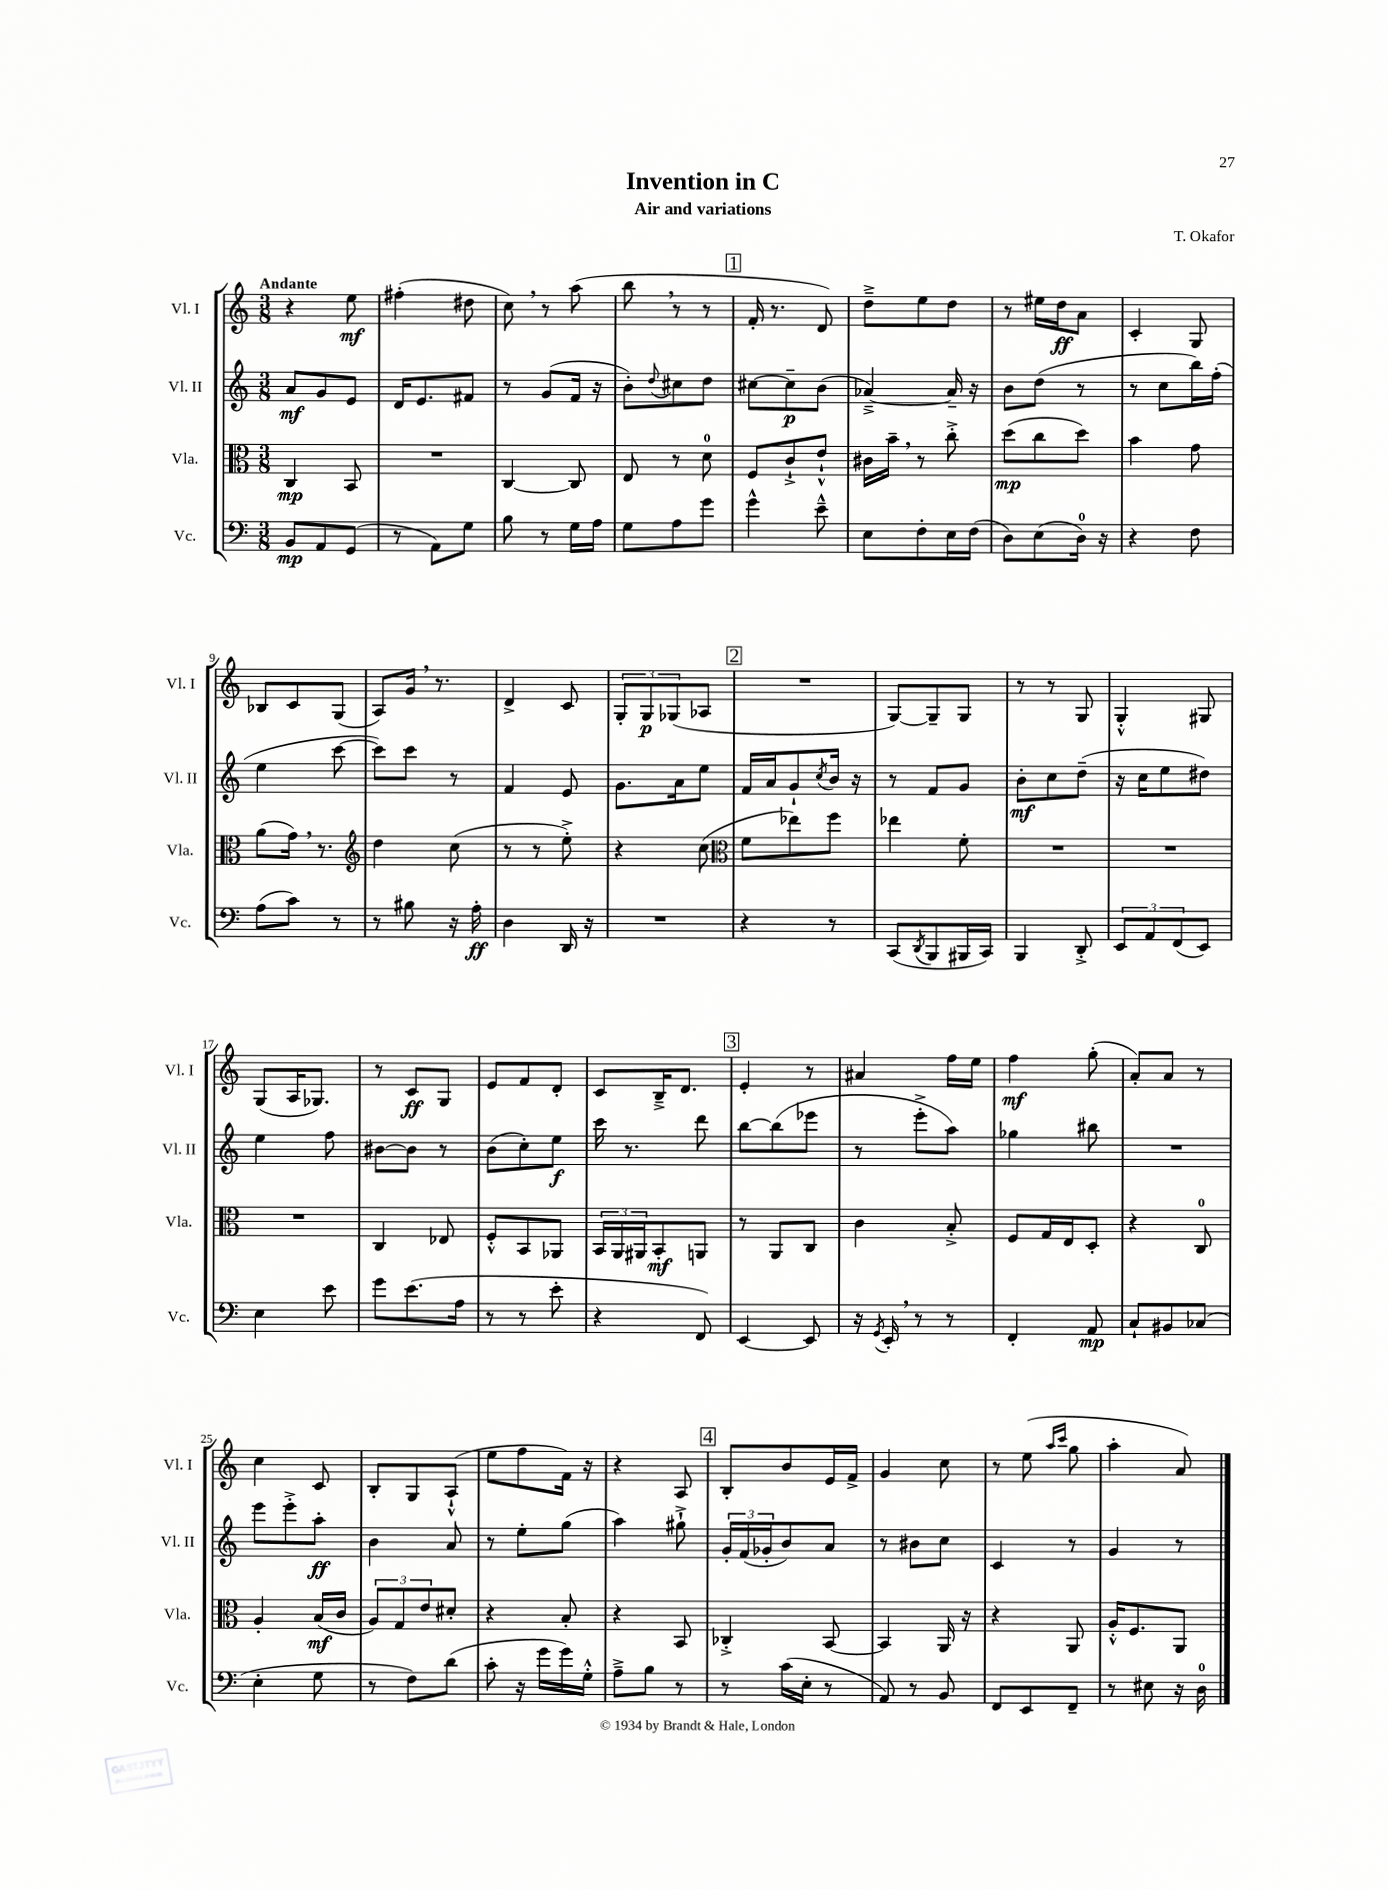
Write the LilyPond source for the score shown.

\header { title = "Invention in C" composer = "T. Okafor" subtitle = "Air and variations" }
<<
\new StaffGroup <<
\new Staff = "s0" \with { instrumentName = "Vl. I" shortInstrumentName = "Vl. I" } {
    \clef treble \key c \major \numericTimeSignature \time 3/8 \tempo "Andante"
    r4 e''8\mf |
    fis''4-.( dis''8 |
    c''8) \breathe r8 a''8( |
    b''8 \breathe r8 r8 |
    \mark \markup { \box "1" } f'16-. r8. d'8) |
    d''8---> e''8 d''8 |
    r8 eis''16 d''16\ff a'8 |
    c'4-. g8 |
    bes8 c'8 g8( |
    a8) g'16 \breathe r8. |
    d'4-> c'8 |
    \tuplet 3/2 { g8-. g8\p ges8( } aes8 |
    \mark \markup { \box "2" } R4. |
    g8~) g8-- g8 |
    r8 r8 g8 |
    g4-.-^ gis8 |
    g8( a16 ges8.) |
    r8 c'8\ff g8 |
    e'8 f'8 d'8-. |
    c'8 b16---> d'8. |
    \mark \markup { \box "3" } e'4-. r8 |
    ais'4 f''16 e''16 |
    f''4\mf g''8-.( |
    a'8-.) a'8 r8 |
    c''4 c'8 |
    b8-. g8 a8-!-^( |
    e''8 f''8 f'16) r16 |
    r4 a8 |
    \mark \markup { \box "4" } b8-. b'8 e'16 f'16-> |
    g'4 c''8 |
    r8 e''8( \grace { a''16 c'''16 } g''8 |
    a''4-. a'8) \bar "|." |
}
\new Staff = "s1" \with { instrumentName = "Vl. II" shortInstrumentName = "Vl. II" } {
    \clef treble \key c \major \numericTimeSignature \time 3/8
    a'8\mf g'8 e'8 |
    d'16 e'8. fis'8 |
    r8 g'8( f'16 r16 |
    b'8-.) \appoggiatura { d''8 } cis''8 d''8 |
    \mark \markup { \box "1" } cis''8~ cis''8--\p b'8( |
    aes'4~--->) aes'16-- r16 |
    b'8 d''8( r8 |
    r8 c''8 b''16) f''16-.( |
    e''4 c'''8~ |
    c'''8) c'''8 r8 |
    f'4 e'8 |
    g'8. a'16 e''8 |
    \mark \markup { \box "2" } f'16 a'16 g'8-! \acciaccatura { c''8 } b'16 r16 |
    r8 f'8 g'8 |
    b'8-.\mf c''8 d''8--( |
    r16 c''16 e''8 dis''8) |
    e''4 f''8 |
    bis'8~ bis'8 r8 |
    b'8( c''8-.) e''8\f |
    c'''16 r8. d'''8 |
    \mark \markup { \box "3" } b''8~ b''8( ees'''8 |
    r8 e'''8-.-> a''8) |
    ges''4 bis''8 |
    R4. |
    e'''8 e'''8-.-> a''8-.\ff |
    b'4 a'8 |
    r8 e''8-. g''8( |
    a''4) gis''8-!-> |
    \mark \markup { \box "4" } \tuplet 3/2 { g'16-. f'16( ges'16-. } b'8) a'8 |
    r8 bis'8 c''8 |
    c'4 r8 |
    g'4 r8 \bar "|." |
}
\new Staff = "s2" \with { instrumentName = "Vla." shortInstrumentName = "Vla." } {
    \clef alto \key c \major \numericTimeSignature \time 3/8
    c4\mp b,8 |
    R4. |
    c4~ c8 |
    e8 r8 d'8-0 |
    \mark \markup { \box "1" } f8 c'8-!-> e'8-!-^ |
    cis'16 b'16-- \breathe r8 c''8-.-> |
    d''8\mp( c''8 d''8) |
    b'4 g'8 |
    a'8( g'16) \breathe r8. |
    \clef treble d''4 c''8( |
    r8 r8 e''8-.->) |
    r4 c''8( |
    \mark \markup { \box "2" } \clef alto f'8 ees''8) f''8 |
    ees''4 f'8-. |
    R4. |
    R4. |
    R4. |
    c4 ees8 |
    f8-.-^ b,8 aes,8 |
    \tuplet 3/2 { b,16 a,16 ais,16 } b,8-.\mf a,8 |
    \mark \markup { \box "3" } r8 a,8 c8 |
    c'4 b8-.-> |
    f8 g16 e16 d8-. |
    r4 c8-0 |
    a4-. b16\mf( c'16 |
    \tuplet 3/2 { a8) g8 e'8 } dis'8-. |
    r4 b8-. |
    r4 b,8 |
    \mark \markup { \box "4" } ces4-.-> b,8~ |
    b,4 a,16 r16 |
    r4 a,8 |
    a16-.-^ f8. a,8 \bar "|." |
}
\new Staff = "s3" \with { instrumentName = "Vc." shortInstrumentName = "Vc." } {
    \clef bass \key c \major \numericTimeSignature \time 3/8
    b,8\mp a,8 g,8( |
    r8 a,8) g8 |
    b8 r8 g16 a16 |
    g8 a8 g'8 |
    \mark \markup { \box "1" } g'4-^ e'8---^ |
    e8 f8-. e16 f16( |
    d8) e8( d16-0) r16 |
    r4 f8 |
    a8( c'8) r8 |
    r8 bis8 r16 a16-.\ff |
    d4 d,16 r16 |
    R4. |
    \mark \markup { \box "2" } r4 r8 |
    c,8( \acciaccatura { d,8 } b,,8 bis,,16 c,16) |
    b,,4 d,8-.-> |
    \tuplet 3/2 { e,8 a,8 f,8( } e,8) |
    e4 e'8 |
    g'8 e'8.( a16 |
    r8 r8 e'8-. |
    r4 f,8) |
    \mark \markup { \box "3" } e,4~ e,8 |
    r16 \acciaccatura { g,8 } e,16-. \breathe r8 r8 |
    f,4-. a,8\mp |
    c8-! bis,8 ces8( |
    e4-. g8 |
    r8 f8) d'8( |
    c'8-. r16 g'16 g'16) g16-.-^ |
    a8---> b8 r8 |
    \mark \markup { \box "4" } r8 c'16( e16-. r8 |
    a,8) r8 b,8 |
    f,8 e,8 f,8-- |
    r8 eis8 r16 d16-0 \bar "|." |
}
>>
>>
